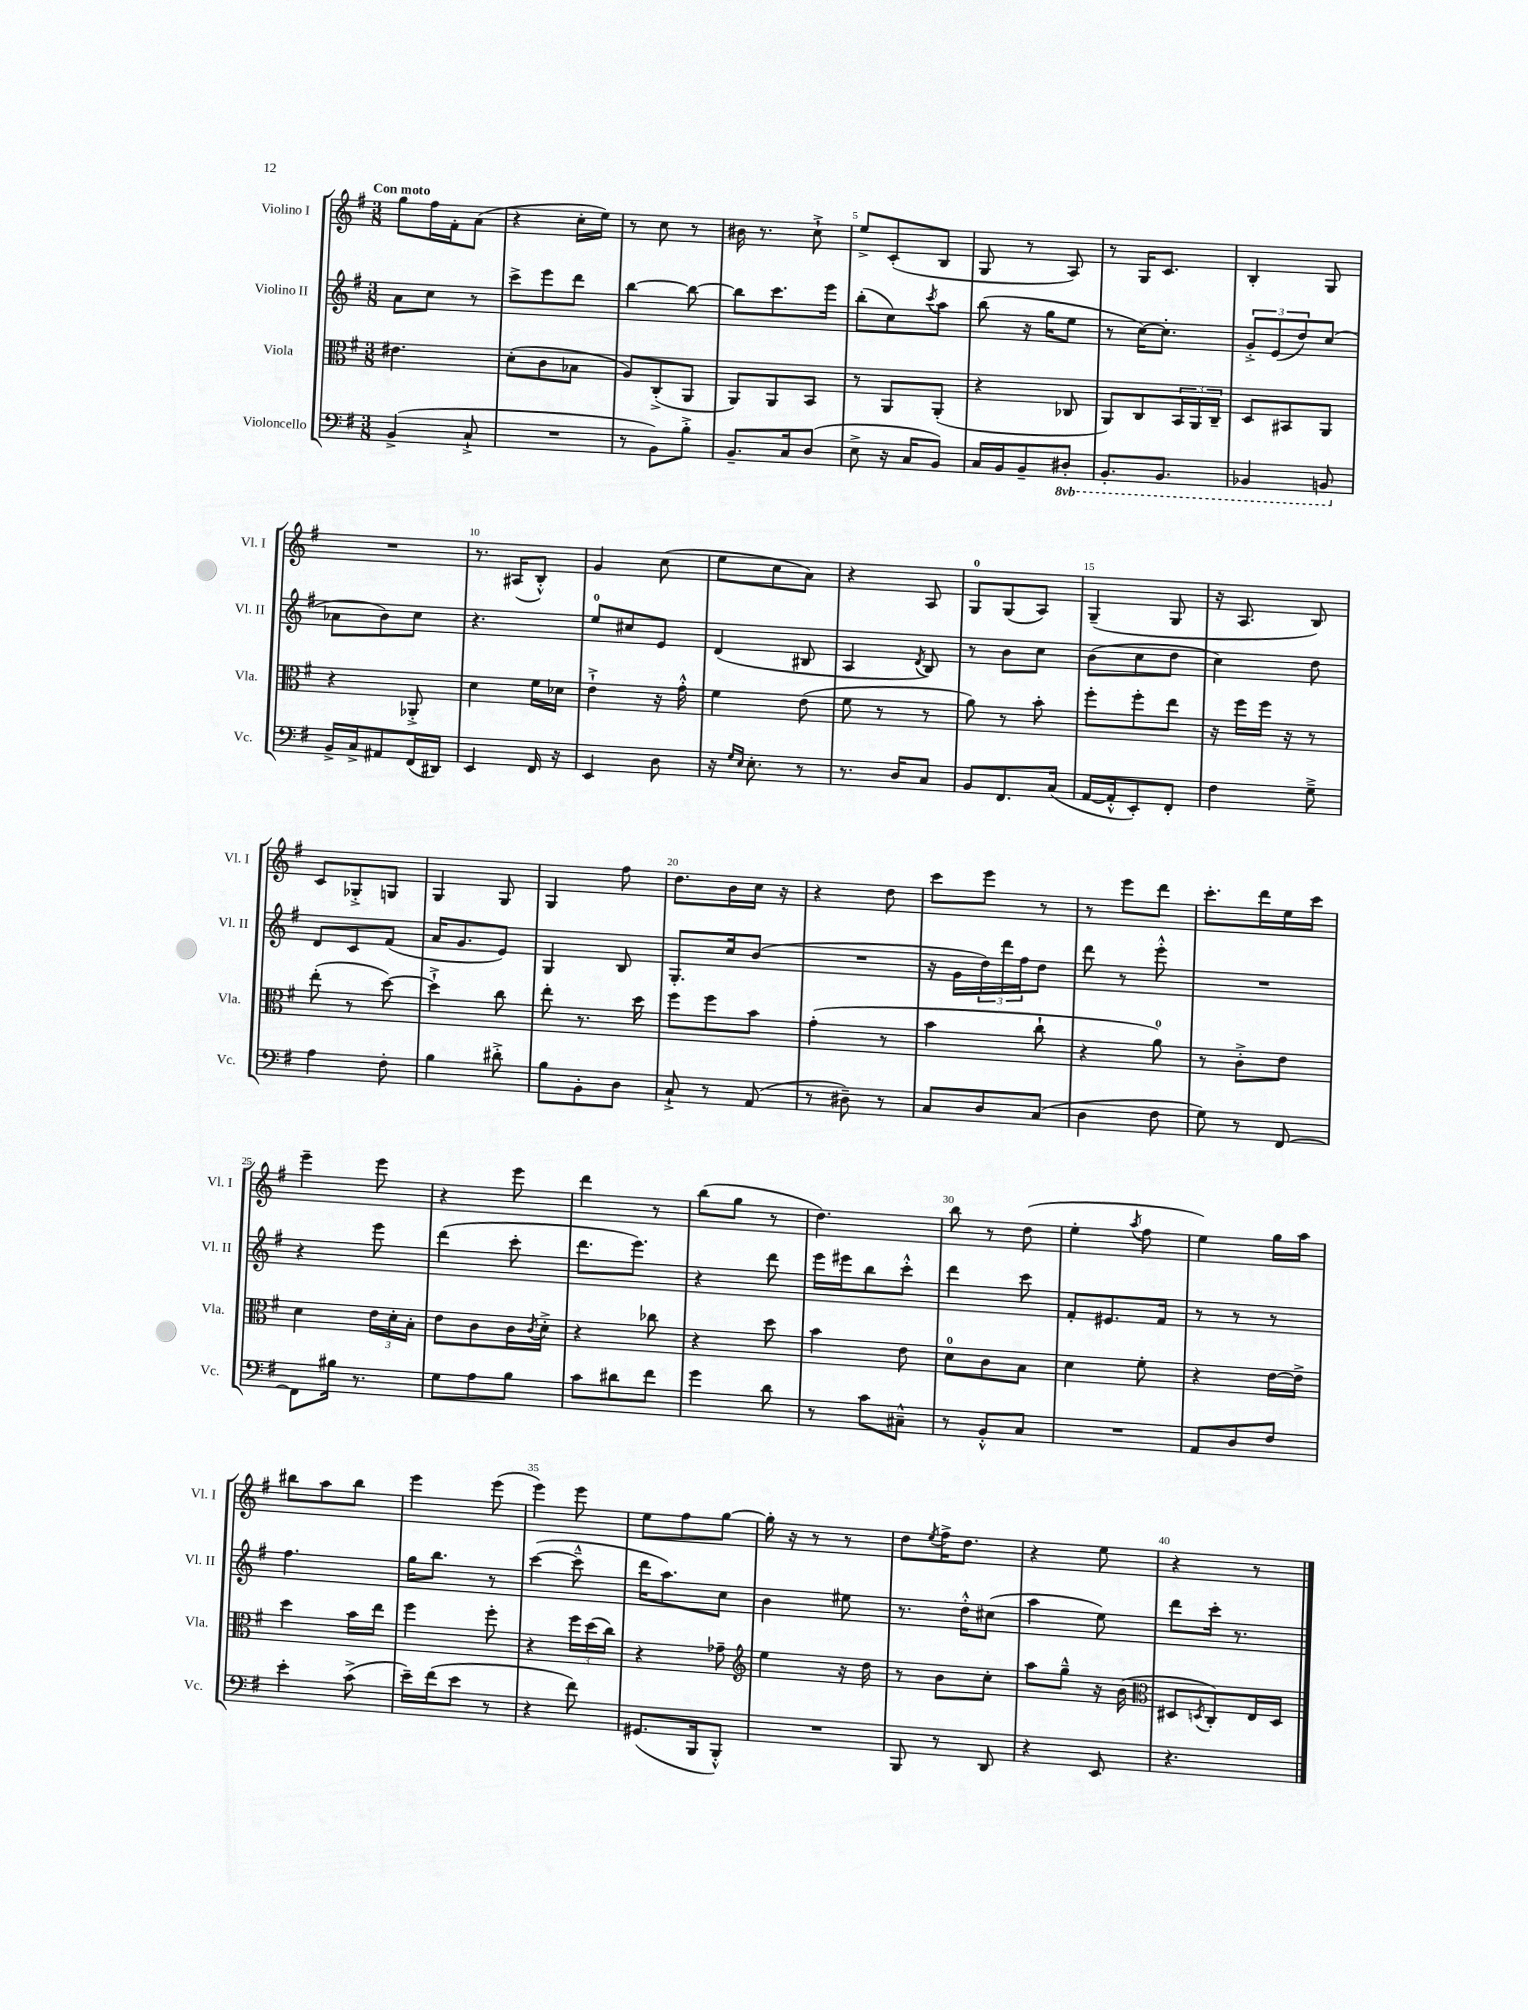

**kern	**kern	**kern	**kern
*part4	*part3	*part2	*part1
*staff4	*staff3	*staff2	*staff1
*I"Violoncello	*I"Viola	*I"Violino II	*I"Violino I
*I'Vc.	*I'Vla.	*I'Vl. II	*I'Vl. I
*clefF4	*clefC3	*clefG2	*clefG2
*k[f#]	*k[f#]	*k[f#]	*k[f#]
*M3/8	*M3/8	*M3/8	*M3/8
=1	=1	=1	=1
!	!	!	!LO:TX:a:B:t=Con moto
(4BB^/	4.e#X\	8a\L	8gg\L
.	.	8cc\J	16ff#\L
.	.	.	16f#'\J
8C`^/	.	8r	(8a\J
=2	=2	=2	=2
4.r	(8d'\L	8ccc^\L	4r
.	8c\	8eee\	.
.	8B-X\J	8ddd\J	16cc'\LL
.	.	.	16ee\JJ)
=3	=3	=3	=3
8r	8A/L)	[4bb\	8r
8BB\L)	(8C'^/	.	8cc\
8B'^\J	8AA/J	8bb\_	8r
=4	=4	=4	=4
8.BB~/L	8AA/L)	8bb\L]	16b#X\
.	.	.	8.r
.	8AA/	8.ccc\	.
16C/k	.	.	.
(8D/J	8BB/J	.	8cc`^\
.	.	16eee\Jk	.
=5	=5	=5	=5
8E^\	8r	(8bb'\L	8ee^/L
16r	8AA/L	8cc\)	(8c'/
16C/KL	.	.	.
.	.	8qccc/	.
8BB/J)	(8AA'/J	8aa\J	8B/J
=6	=6	=6	=6
16C/LL	4r	(8bb\	8G/
16BB/J	.	.	.
8BB~/	.	16r	8r
.	.	16gg\KL	.
*8ba	*	*	*
8DD#X'/J	8C-X/	8ee\J	8A/)
=7	=7	=7	=7
8.BBB'/L	8AA/L)	8r	8r
.	8C/	[16cc\KL)	16G/KL
8.BBB/J	.	8.cc'\J]	8.c/J
.	24BB/L	.	.
.	24AA/	.	.
.	24C~/JJ	.	.
=8	=8	=8	=8
4BBB-X/	8D/L	12g'^/L	4B'/
.	.	(12e/	.
.	8BB#X/	.	.
.	.	12dd/)	.
8BBBn/	8AA/J	(8cc/J	8G/
!!LO:LB:g=z
=9	=9	=9	=9
*X8ba	*	*	*
16BB^/LL	4r	8a-X\L	4.r
16C^/J	.	.	.
8AA#X/	.	8b\)	.
(16FF#/L	8AA-X'^/	8cc\J	.
16DD#X/JJ)	.	.	.
=10	=10	=10	=10
4EE/	4d\	4.r	8.r
.	.	.	(16A#X/KL
16FF#/	16f#\LL	.	8B'^^/J)
16r	16d-X\JJ	.	.
=11	=11	=11	=11
4EE/	4e`^\	8ee/L	4g/
.	.	8cc#X/	.
8D\	16r	8e/J	(8cc\
.	16g'^^\	.	.
=12	=12	=12	=12
16r	4f#\	(4d/	8ee\L
16qqG/LL	.	.	.
16qqE/JJ	.	.	.
8.E'\	.	.	.
.	.	.	8cc\
8r	(8e\	8B#X/	8a\J)
=13	=13	=13	=13
8.r	8f#\	4A/	4r
.	8r	.	.
16D/KL	.	.	.
.	.	8qd/	.
8C/J	8r	8B/)	8A/
=14	=14	=14	=14
8BB/L	8a\)	8r	8G/L
8.FF#/	8r	8b\L	(8G/
.	8b'\	8cc\J	8A/J)
(16C/Jk	.	.	.
=15	=15	=15	=15
[16AA/LL	8ff#'\L	(8b\L	(4G~/
16AA'^^/J]	.	.	.
8EE'/)	8ff#'\	8cc\	.
8FF#'/J	8ee\J	8dd\J	8G/
=16	=16	=16	=16
4F#\	16r	4cc\)	16r
.	16ff#\LL	.	8.A/
.	16ff#\JJ	.	.
.	16r	.	.
8G~^\	8r	8dd\	8B/)
!!LO:LB:g=z
=17	=17	=17	=17
4A\	(8ee'\	8d/L	8c/L
.	8r	8c/	8G-X'^/
8F#'\	[8dd\)	(8f#/J	8Gn/J
=18	=18	=18	=18
4B\	4dd`^\]	16a/KL	4G/
.	.	8.g/	.
8d#X'^\	8cc\	8e/J)	8G/
=19	=19	=19	=19
8B\L	8ee'\	4G/	4G/
8BB'\	8.r	.	.
8D\J	.	8B/	8ff#\
.	16dd\	.	.
=20	=20	=20	=20
8C`^/	8ff#\L	8.G'/L	8.dd\L
8r	8ff#\	.	.
.	.	16cc/k	16b\L
(8AA/	8b\J	(8b/J	16cc\JJ
.	.	.	16r
=21	=21	=21	=21
8r	(4g'\	4.r	4r
8D#X~\)	.	.	.
8r	8r	.	8dd\
=22	=22	=22	=22
8C/L	4b\	16r	8ccc\L
.	.	16g\LL	.
8D/	.	24dd\)	8eee\J
.	.	24ddd\	.
.	.	24ff#\J	.
(8C/J	8cc`\	8dd\J	8r
=23	=23	=23	=23
4D\	4r	8ddd\	8r
.	.	8r	8eee\L
8F#\	8a\)	8eee'^^\	8ddd\J
=24	=24	=24	=24
8G\)	8r	4.r	8.ccc'\L
8r	8c'^\L	.	.
.	.	.	16ddd\L
[8FF#/	8e\J	.	16ee\
.	.	.	16ccc\JJ
!!LO:LB:g=z
=25	=25	=25	=25
8FF#\L]	4d\	4r	4eee~\
16B#X\Jk	.	.	.
8.r	.	.	.
.	24e\LL	8eee\	8eee\
.	24d'\	.	.
.	24B'\JJ	.	.
=26	=26	=26	=26
8G\L	8e\L	(4ddd\	4r
8A\	8c\	.	.
8B\J	16c\L	8ccc'\	8eee\
.	8qc/	.	.
.	16d'^\JJ	.	.
=27	=27	=27	=27
8c\L	4r	8.ddd\L	4ddd\
8d#X\	.	.	.
.	.	8.eee\J)	.
8f#\J	8cc-X\	.	8r
=28	=28	=28	=28
4g\	4r	4r	(8bb\L
.	.	.	8gg\J
8d\	8dd\	8ddd\	8r
=29	=29	=29	=29
8r	4b\	16eee\LL	4.dd\)
.	.	16eee#X\J	.
8c\L	.	8bb\	.
8C#X~^^\J	8e\	8ccc'^^\J	.
=30	=30	=30	=30
8r	8d\L	4ddd\	8bb\
8BB'^^/L	8c\	.	8r
8C/J	8B\J	8ccc\	(8dd\
=31	=31	=31	=31
4.r	4d\	8f#'/L	4ee'\
.	.	8.e#X/	.
.	.	.	8qaa/
.	8f#'\	.	8ff#\
.	.	16f#/Jk	.
=32	=32	=32	=32
8AA/L	4r	8r	4ee\)
8D/	.	8r	.
8F#/J	[16e\LL	8r	16gg\LL
.	16e^\JJ]	.	16aa\JJ
!!LO:LB:g=z
=33	=33	=33	=33
4e'\	4dd\	4.ff#\	8bb#X\L
.	.	.	8aa\
(8c^\	16b\LL	.	8bb#\J
.	16ee\JJ	.	.
=34	=34	=34	=34
16e~\LL)	4ff#\	16gg\KL	4eee\
(16f#\J	.	8.bb\J	.
8e\J	.	.	.
8r	8ff#'\	8r	(8eee\
=35	=35	=35	=35
4r	4r	([4ccc\	4eee\)
8f#\)	24ff#\LL	8ccc~^^\]	8eee\
.	(24dd\	.	.
.	24cc\JJ)	.	.
=36	=36	=36	=36
(8.GG#X/L	4r	16ddd\KL	8ee\L
.	.	8.aa\)	.
.	.	.	8ff#\
16BBB/k	.	.	.
8BBB'^^/J)	8g-X~\	8cc\J	[8gg\J
=37	=37	=37	=37
*	*clefG2	*	*
4.r	4ee\	4b\	16gg'\]
.	.	.	16r
.	.	.	8r
.	16r	8ee#X\	8r
.	16dd\	.	.
=38	=38	=38	=38
8BBB/	8r	8.r	8dd\L
.	.	.	8qee/
8r	8b\L	.	16ff#^\K
.	.	16dd'^^\KL	8.dd\J
8DD/	8cc'\J	(8cc#X\J	.
=39	=39	=39	=39
4r	8aa\L	4aa\	4r
.	8gg~^^\J	.	.
8EE/	16r	8ee\)	8ee\
.	(16b\	.	.
=40	=40	=40	=40
*	*clefC3	*	*
4.r	8D#X/L	8ddd\L	4r
.	8qDn/	.	.
.	8C'/)	16ccc'\Jk	.
.	.	8.r	.
.	16E/L	.	8r
.	16D/JJ	.	.
==	==	==	==
*-	*-	*-	*-
